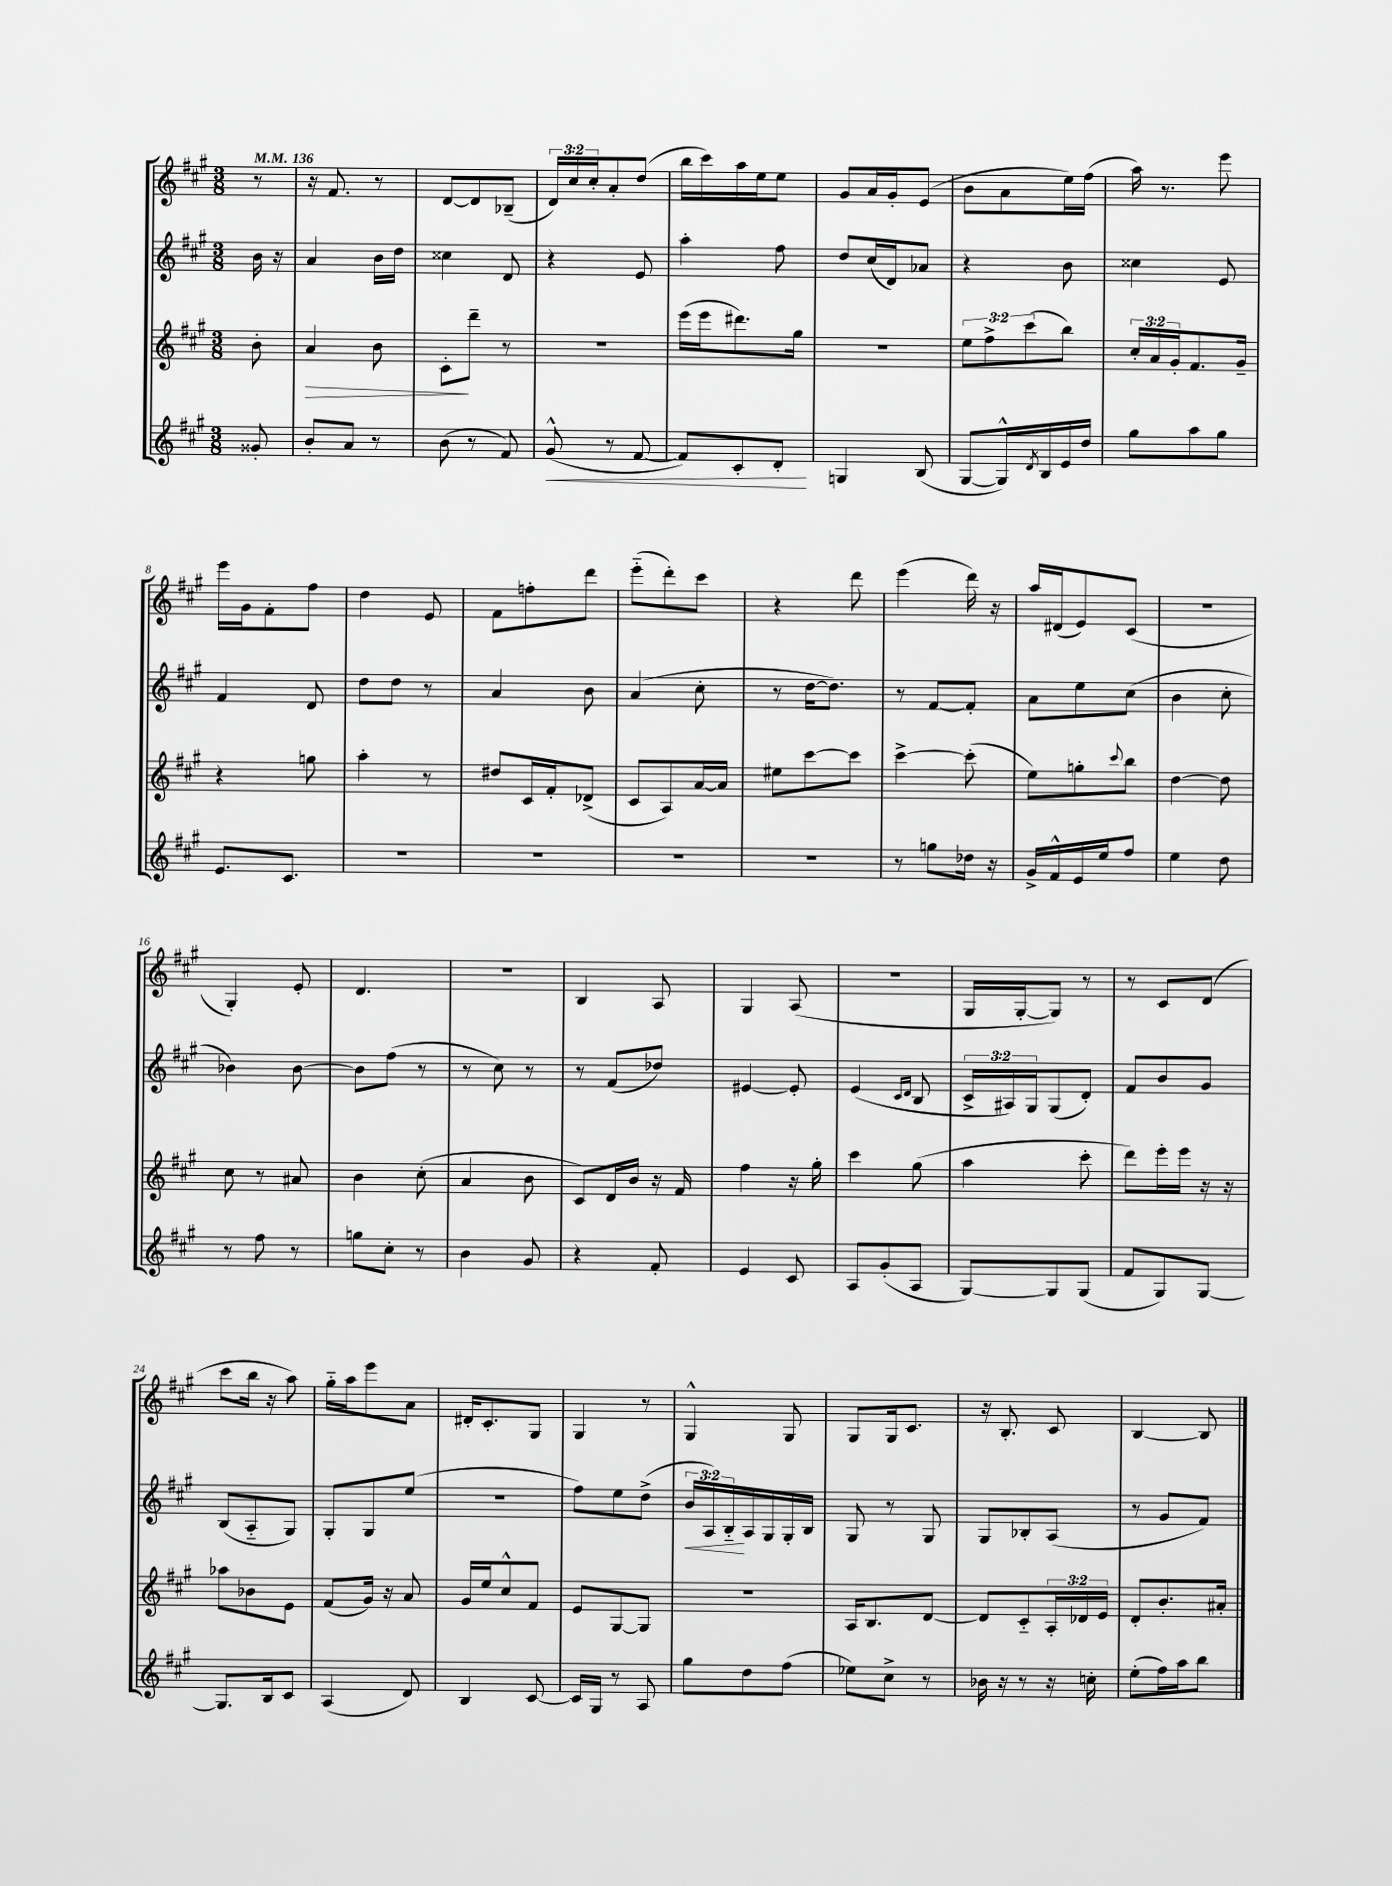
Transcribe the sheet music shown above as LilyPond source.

<<
\new StaffGroup <<
\new Staff = "s0" {
    \clef treble \key a \major \numericTimeSignature \time 3/8 \override Staff.TupletNumber.text = #tuplet-number::calc-fraction-text \partial 8 \tempo 4 = 136
    r8 |
    r16 fis'8. r8 |
    d'8~ d'8 bes8--( |
    \tuplet 3/2 { d'16) cis''16 cis''16-. } a'8-. d''8( |
    b''16 cis'''16) a''16 e''16 e''8 |
    gis'8 a'16 gis'16-. e'8( |
    b'8 a'8 e''16) fis''16( |
    a''16) r8. e'''8 |
    e'''16 gis'16 fis'8-. fis''8 |
    d''4 e'8 |
    fis'8 f''8-. d'''8 |
    e'''8-_( d'''8-.) cis'''8 |
    r4 d'''8 |
    e'''4( d'''16) r16 |
    a''16 dis'16( e'8) cis'8( |
    R4. |
    gis4-.) e'8-. |
    d'4. |
    R4. |
    b4 a8 |
    gis4 a8( |
    R4. |
    gis16 gis16~-. gis8) r8 |
    r8 cis'8 d'8( |
    cis'''8 b''16 r16 a''8) |
    gis''16-_ a''16 e'''8 a'8 |
    dis'16-. cis'8.-. gis8 |
    gis4 r8 |
    gis4-^ gis8 |
    gis8 gis16 cis'8. |
    r16 b8.-. cis'8 |
    b4~ b8 \bar "|." |
}
\new Staff = "s1" {
    \clef treble \key a \major \numericTimeSignature \time 3/8 \override Staff.TupletNumber.text = #tuplet-number::calc-fraction-text \partial 8
    b'16 r16 |
    a'4 b'16 d''16 |
    cisis''4 d'8 |
    r4 e'8 |
    a''4-. fis''8 |
    d''8 cis''16( d'16) aes'8 |
    r4 b'8 |
    cisis''4 e'8 |
    fis'4 d'8 |
    d''8 d''8 r8 |
    a'4 b'8 |
    a'4( cis''8-. |
    r8 d''16~ d''8.) |
    r8 fis'8~ fis'8-. |
    a'8 e''8 cis''8( |
    b'4 cis''8-. |
    bes'4) bes'8~ |
    bes'8 fis''8( r8 |
    r8 cis''8) r8 |
    r8 fis'8( des''8) |
    eis'4~ eis'8-. |
    e'4( \grace { cis'16 d'16 } b8 |
    \tuplet 3/2 { cis'16-> ais16) gis16 } gis8( d'8-.) |
    fis'8 b'8 gis'8 |
    b8( a8-_ gis8) |
    gis8-. gis8 e''8( |
    R4. |
    fis''8) e''8 d''8->( |
    \tuplet 3/2 { b'16\< a16) b16-_\! } a16 gis16 gis16-. b16 |
    gis8 r8 gis8 |
    gis8 bes8-. a8( |
    r8 gis'8 fis'8) \bar "|." |
}
\new Staff = "s2" {
    \clef treble \key a \major \numericTimeSignature \time 3/8 \override Staff.TupletNumber.text = #tuplet-number::calc-fraction-text \partial 8
    b'8-. |
    a'4\> b'8 |
    cis'8-.\! d'''8-- r8 |
    R4. |
    e'''16( e'''16 dis'''8.) gis''16 |
    R4. |
    \tuplet 3/2 { e''8 fis''8-> cis'''8( } b''8) |
    \tuplet 3/2 { cis''16-. a'16 gis'16-. } fis'8. gis'16-- |
    r4 g''8 |
    a''4-. r8 |
    dis''8 cis'16 fis'16-. des'8->( |
    cis'8 a8) a'16~ a'16 |
    eis''8 cis'''8~ cis'''8 |
    cis'''4~-> cis'''8-.( |
    e''8) g''8-. \appoggiatura { cis'''8 } b''8 |
    d''4~ d''8 |
    cis''8 r8 ais'8 |
    b'4 cis''8-.( |
    a'4 b'8 |
    cis'8) d'16 b'16 r16 fis'16 |
    fis''4 r16 gis''16-. |
    cis'''4 gis''8( |
    a''4 cis'''8-. |
    d'''8) e'''16-. e'''16 r16 r16 |
    aes''8 bes'8 e'8 |
    fis'8( gis'16) r16 a'8 |
    gis'16 e''16 cis''8-^ fis'8 |
    e'8 gis8~ gis8 |
    R4. |
    a16 b8. d'8~ |
    d'8 cis'8-_ \tuplet 3/2 { a16-. des'16 e'16 } |
    d'8-. b'8.-. ais'16-. \bar "|." |
}
\new Staff = "s3" {
    \clef treble \key a \major \numericTimeSignature \time 3/8 \partial 8
    gisis'8-. |
    b'8-. a'8 r8 |
    b'8( r8 fis'8) |
    gis'8-^\<( r8 fis'8~ |
    fis'8) cis'8-. d'8-.\! |
    g4 b8( |
    gis8~ gis16-^) \acciaccatura { d'8 } b16 e'16 d''16 |
    gis''8 a''8 gis''8 |
    e'8. cis'8. |
    R4. |
    R4. |
    R4. |
    R4. |
    r8 g''8 des''16 r16 |
    gis'16-> fis'16-^ e'16 e''16 fis''8 |
    e''4 d''8 |
    r8 fis''8 r8 |
    g''8 cis''8-. r8 |
    b'4 gis'8 |
    r4 fis'8-. |
    e'4 cis'8 |
    a8 gis'8-.( a8 |
    gis8~) gis8 gis8( |
    fis'8 gis8) gis8~ |
    gis8. b16 cis'8 |
    a4( d'8) |
    b4 cis'8~ |
    cis'16 gis16 r8 a8 |
    gis''8 d''8 fis''8( |
    ees''8) cis''8-> r8 |
    bes'16 r16 r8 r16 c''16-. |
    e''8-.( fis''16) a''16 b''8 \bar "|." |
}
>>
>>
